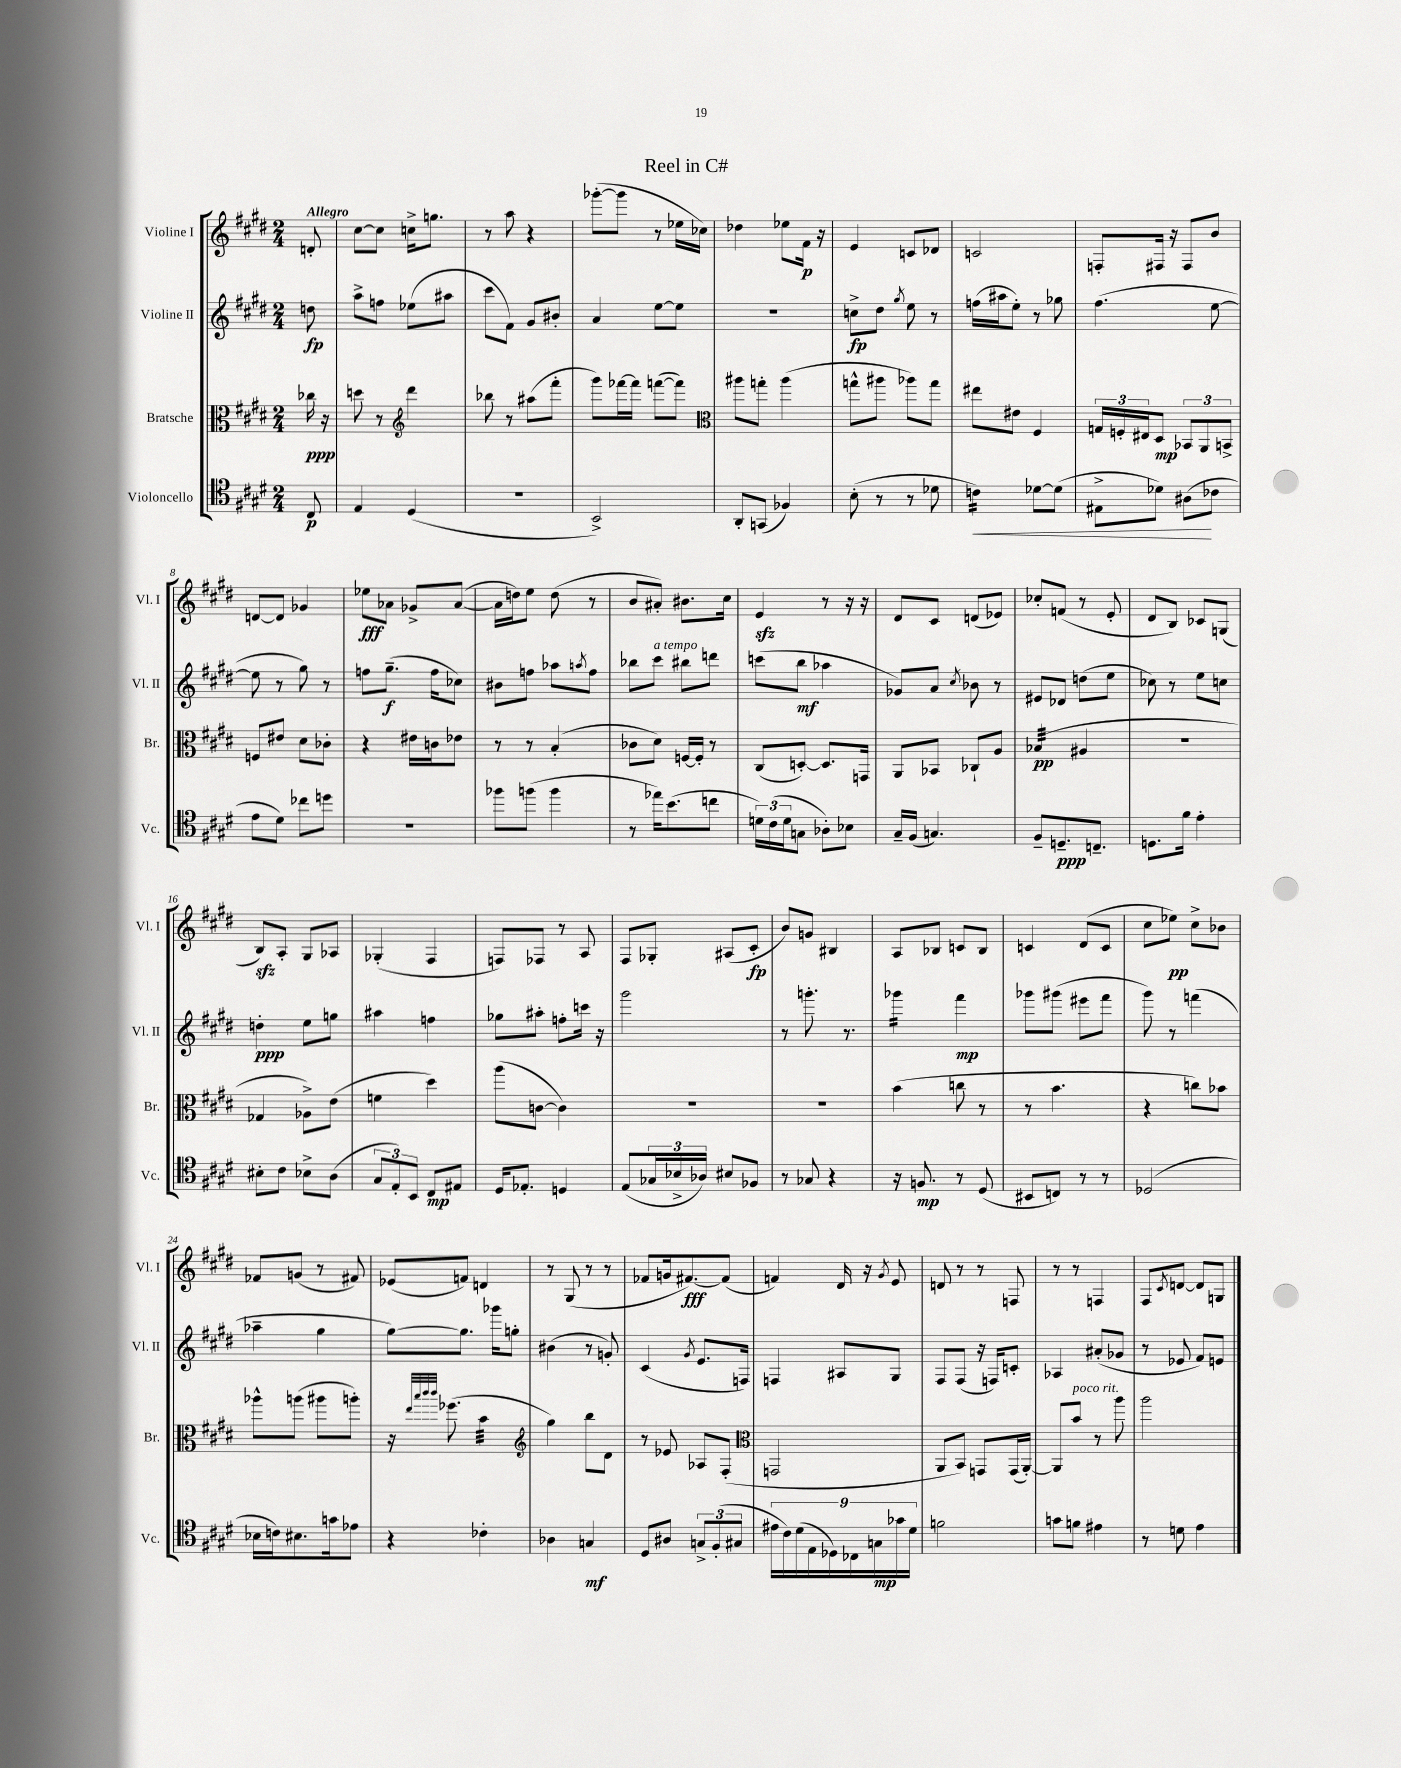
\header { title = "Reel in C#" }
<<
\new StaffGroup <<
\new Staff = "s0" \with { instrumentName = "Violine I" shortInstrumentName = "Vl. I" } {
    \clef treble \key e \major \numericTimeSignature \time 2/4 \partial 8 \tempo "Allegro"
    d'8-. |
    cis''8~ cis''8 c''16-> g''8. |
    r8 a''8 r4 |
    ges'''8~-.( ges'''8 r8 ees''16 ces''16) |
    des''4 ees''8 fis'16\p r16 |
    e'4 c'8 des'8 |
    c'2 |
    f8-. fis16 r16 fis8 b'8 |
    d'8~ d'8 ges'4 |
    ees''8\fff aes'8 ges'8-> aes'8~( |
    aes'16 d''16) e''8 d''8( r8 |
    b'8 ais'8-.) bis'8. cis''16 |
    e'4\sfz r8 r16 r16 |
    dis'8 cis'8 d'8( ees'8) |
    ces''8-. f'8( r8 e'8-. |
    dis'8 b8) ces'8 g8( |
    b8\sfz) a8-. gis8 aes8 |
    ges4-.( fis4 |
    f8) fes8 r8 a8 |
    fis8 ges8-. ais8( cis'8-.\fp |
    b'8) g'8 bis4 |
    a8 bes8 c'8 bes8 |
    c'4 dis'8( c'8 |
    cis''8 ees''8\pp) cis''8-> bes'8 |
    fes'8 g'8( r8 fis'8) |
    ees'8( f'8) d'4 |
    r8 gis8( r8 r8 |
    fes'8 g'16 fis'8.~\fff) fis'8( |
    f'4) dis'16 r16 \acciaccatura { gis'8 } e'8 |
    d'8 r8 r8 f8 |
    r8 r8 f4 |
    fis8 \acciaccatura { cis'8 } d'8~ d'8 g8 \bar "|." |
}
\new Staff = "s1" \with { instrumentName = "Violine II" shortInstrumentName = "Vl. II" } {
    \clef treble \key e \major \numericTimeSignature \time 2/4 \partial 8
    d''8\fp |
    a''8-> f''8 ees''8( ais''8 |
    cis'''8 fis'8) gis'8 bis'8-. |
    a'4 e''8~ e''8 |
    R2 |
    c''8->\fp dis''8 \acciaccatura { gis''8 } e''8 r8 |
    f''16( ais''16 e''8-.) r8 ges''8 |
    fis''4.( e''8~ |
    e''8 r8 gis''8) r8 |
    f''8 gis''8.--\f( f''16 ces''8) |
    bis'8 f''8 aes''8 \acciaccatura { a''8 } f''8 |
    bes''8 cis'''8^\markup { \italic "a tempo" } bis''8 d'''8 |
    c'''8( b''8\mf aes''4 |
    ges'8) a'8 \acciaccatura { cis''8 } bes'8 r8 |
    eis'8 des'8 d''8( e''8 |
    ces''8) r8 e''8 c''8 |
    d''4-.\ppp e''8 g''8 |
    ais''4 f''4 |
    ges''8 ais''8-. f''8-. c'''16 r16 |
    gis'''2 |
    r8 g'''8.-. r8. |
    ges'''4:16 fis'''4\mp |
    ges'''8 gis'''8( eis'''8 fis'''8 |
    gis'''8) r8 f'''4( |
    aes''4-- gis''4 |
    gis''8~) gis''8. ges'''16 g''8-. |
    bis'4( r8 g'8-.) |
    cis'4( \acciaccatura { gis'8 } e'8. f16) |
    f4 ais8 gis8 |
    fis8 fis8( r16 f16) c'8-. |
    aes4 ais'8-.( ges'8 |
    r8 ees'8 fis'8) e'8 \bar "|." |
}
\new Staff = "s2" \with { instrumentName = "Bratsche" shortInstrumentName = "Br." } {
    \clef alto \key e \major \numericTimeSignature \time 2/4 \partial 8
    ces''16\ppp r16 |
    d''8 r8 \clef treble dis'''4 |
    bes''8 r8 ais''8( fis'''8-. |
    gis'''8) fes'''16~ fes'''16 f'''8~( f'''8) |
    \clef alto ais''8 g''8-. ais''4( |
    g''8-^ ais''8 aes''8) g''8 |
    eis''8 eis'8 fis4 |
    \tuplet 3/2 { g16 f16-. eis16 } dis8\mp \tuplet 3/2 { bes,8 a,8 b,8-> } |
    f8 eis'8 dis'8 ces'8-. |
    r4 eis'16 c'16 ees'8 |
    r8 r8 b4-.( |
    ces'8 dis'8) f16~ f16-. r8 |
    cis8( d8~-.) d8. g,16 |
    a,8 bes,8 ces8-! a8 |
    bes4:32\pp( ais4 |
    R2 |
    ges4 aes8->) e'8( |
    f'4 dis''4) |
    a''8( c'8~ c'4) |
    R2 |
    R2 |
    b'4( c''8 r8 |
    r8 b'4. |
    r4 c''8) bes'8 |
    aes''8-^ a''8( ais''8 a''8-.) |
    r16 \grace { e''32 b''32 cis'''32 cis'''32 } fes''8.( b'4:32 |
    \clef treble gis''4) b''8 dis'8 |
    r8 ees'8 aes8 fis8-.( |
    \clef alto g,2 |
    a,8 b,8) g,8 g,16( a,16~-.) |
    a,8 b'8^\markup { \italic "poco rit." } r8 a''8 |
    a''2 \bar "|." |
}
\new Staff = "s3" \with { instrumentName = "Violoncello" shortInstrumentName = "Vc." } {
    \clef tenor \key e \major \numericTimeSignature \time 2/4 \partial 8
    cis8\p |
    e4 dis4( |
    R2 |
    b,2->) |
    a,8-. g,8( fes4) |
    b8-.( r8 r8 des'8 |
    c'4:16\<) des'8~ des'8( |
    eis8-> des'8) ais8\!( ces'8 |
    e'8 dis'8) ces''8 d''8 |
    r2 |
    fes''8 f''8( f''4 |
    r8 ees''16) b'8.( c''8 |
    \tuplet 3/2 { d'16) cis'16( d'16 } g8 aes8-.) bes8 |
    gis16-- fis16( g4.) |
    fis8-- d8.--\ppp c8.-- |
    d8. fis'16 e'4-. |
    bis8-. cis'8 bes8-> a8( |
    \tuplet 3/2 { gis8 e8-.) b,8 } cis8\mp eis8 |
    dis16 ees8.-. d4 |
    e8( \tuplet 3/2 { ges16 bes16-> aes16) } bis8 fes8 |
    r8 ges8 r4 |
    r16 f8.\mp r8 dis8( |
    bis,8 c8) r8 r8 |
    des2( |
    bes16 c'16) bis8. g'16 ees'8 |
    r4 ces'4-. |
    aes4 g4\mf |
    dis8 ais8 \tuplet 3/2 { g8-> fis8-.( gis8 } |
    \tuplet 9/8 { eis'16 cis'16) dis'16( e16 des16) ces16 g16\mp ges'16 dis'16 } |
    f'2 |
    g'8 f'8 eis'4 |
    r8 d'8 e'4 \bar "|." |
}
>>
>>
